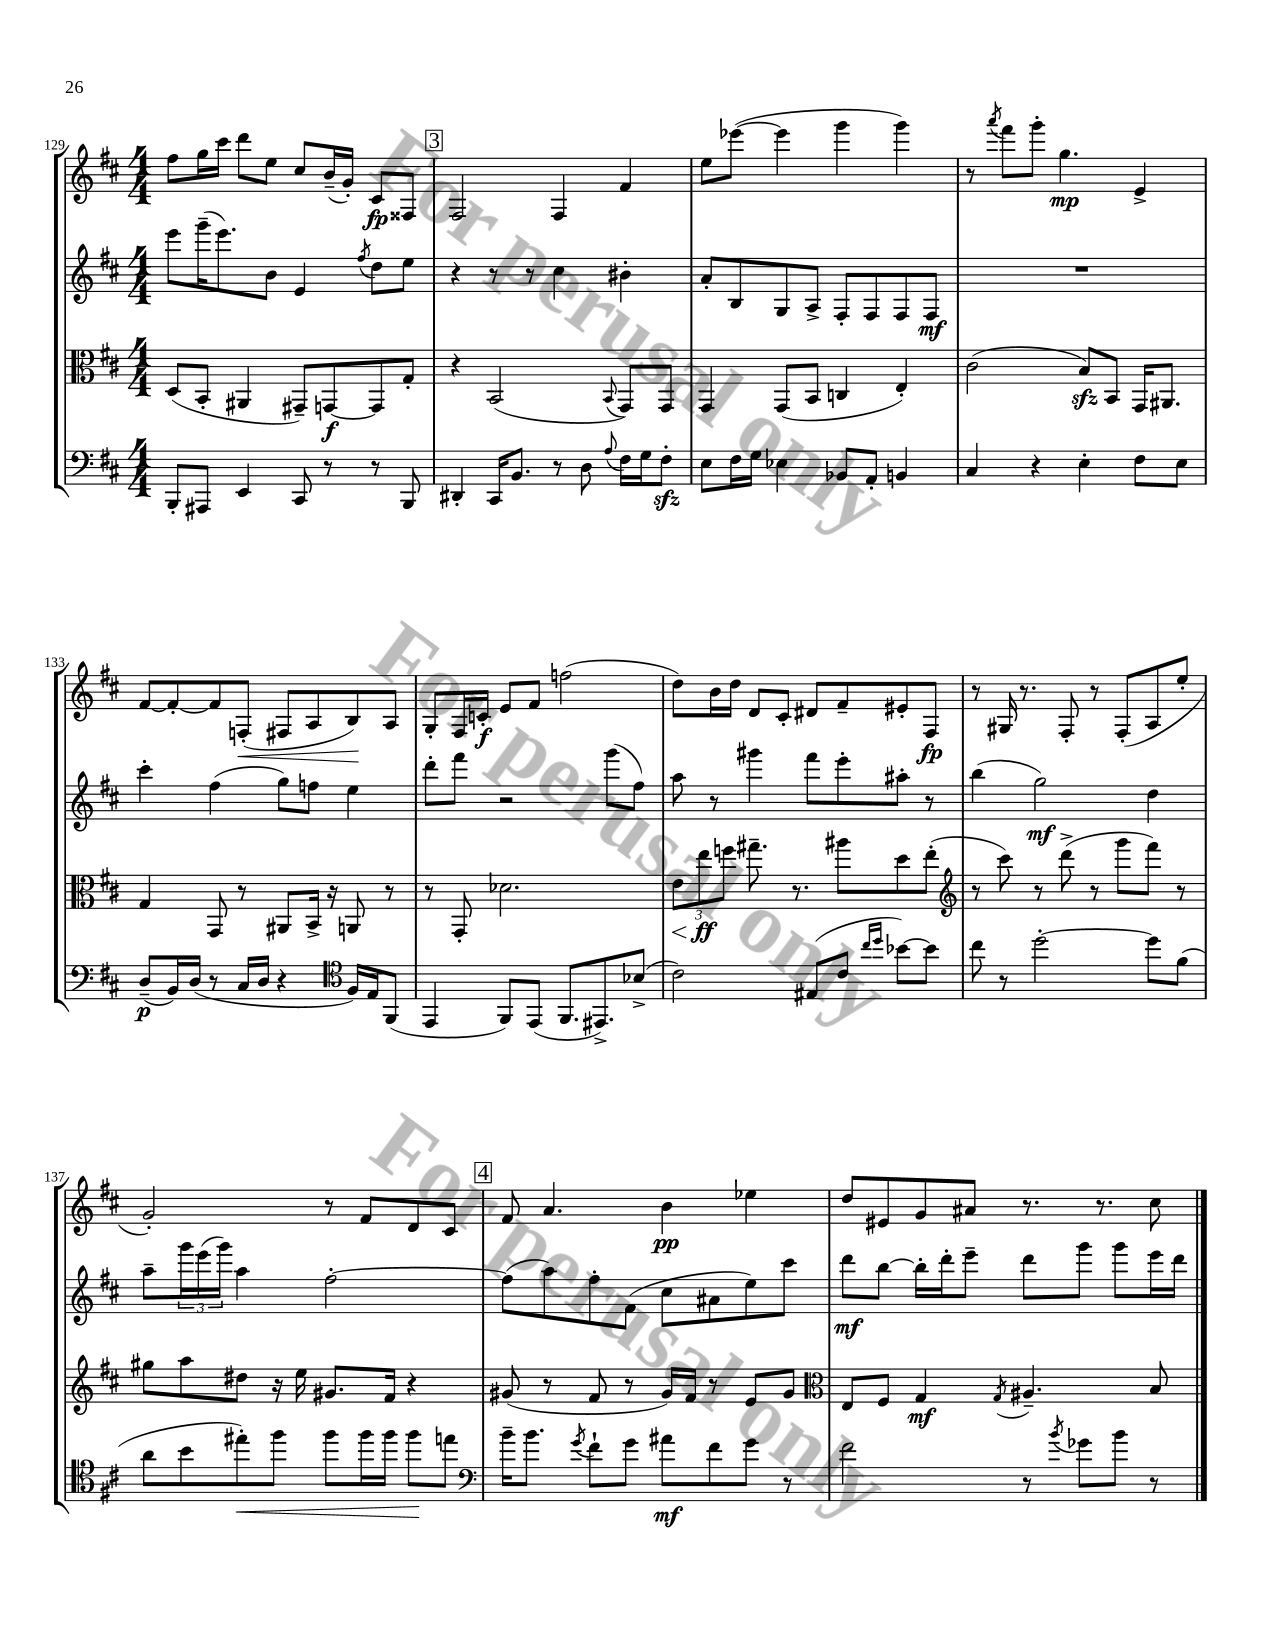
<<
\new StaffGroup <<
\new Staff = "s0" {
    \clef treble \key d \major \numericTimeSignature \time 4/4
    fis''8 g''16 cis'''16 d'''8 e''8 cis''8 b'16--( g'16-.) cis'8\fp fisis8 |
    \mark \markup { \box "3" } fis2 fis4 fis'4 |
    e''8 ees'''8~( ees'''4 g'''4 g'''4) |
    r8 \acciaccatura { a'''8 } fis'''8 g'''8-. g''4.\mp e'4-> |
    fis'8~ fis'8~-. fis'8 f8-.\<( fis8 a8 b8\!) a8 |
    g8-. fis16 c'16-.\f e'8 fis'8 f''2( |
    d''8) b'16 d''16 d'8 cis'8-. dis'8 fis'8-- eis'8-. fis8\fp |
    r8 gis16 r8. fis8-. r8 fis8-.( a8 e''8-. |
    g'2-.) r8 fis'8 d'8 cis'8 |
    \mark \markup { \box "4" } fis'8 a'4. b'4\pp ees''4 |
    d''8 eis'8 g'8 ais'8 r8. r8. cis''8 \bar "|." |
}
\new Staff = "s1" {
    \clef treble \key d \major \numericTimeSignature \time 4/4
    e'''8 g'''16--( e'''8.) b'8 e'4 \acciaccatura { fis''8 } d''8 e''8 |
    \mark \markup { \box "3" } r4 r8 r8 cis''4 bis'4-. |
    a'8-. b8 g8 a8-> fis8-. fis8 fis8 fis8\mf |
    R1 |
    cis'''4-. fis''4( g''8) f''8 e''4 |
    d'''8-. fis'''8 r2 g'''8( fis''8) |
    a''8 r8 gis'''4 fis'''8 e'''8-. ais''8-. r8 |
    b''4( g''2\mf) d''4 |
    a''8-- \tuplet 3/2 { g'''16 e'''16( g'''16) } a''4 fis''2~-. |
    \mark \markup { \box "4" } fis''8( a''8) fis''8-. fis'8( cis''8 ais'8 e''8) cis'''8 |
    d'''8\mf b''8~ b''16-. d'''16-. e'''8-- d'''8 g'''8 g'''8 e'''16 d'''16 \bar "|." |
}
\new Staff = "s2" {
    \clef alto \key d \major \numericTimeSignature \time 4/4
    d8( b,8-. ais,4 gis,8--) g,8~\f g,8 g8-. |
    \mark \markup { \box "3" } r4 b,2( \appoggiatura { b,8 } g,8) g,8 |
    g,4 g,8( b,8 c4 e4-.) |
    cis'2( b8\sfz) b,8 g,16 ais,8. |
    g4 g,8 r8 ais,8 b,16-> r16 a,8 r8 |
    r8 g,8-. des'2. |
    \tuplet 3/2 { e'8\< e''8\ff\! f''8 } gis''8.-- r8. ais''8 d''8 e''8-.( |
    \clef treble r8 cis'''8) r8 d'''8->( r8 g'''8 fis'''8) r8 |
    gis''8 a''8 dis''8 r16 e''16 gis'8. fis'16 r4 |
    \mark \markup { \box "4" } gis'8( r8 fis'8 r8 gis'16) fis'16 r8 e'8 gis'8 |
    \clef alto e8 fis8 g4\mf \acciaccatura { g8 } ais4.-- b8 \bar "|." |
}
\new Staff = "s3" {
    \clef bass \key d \major \numericTimeSignature \time 4/4
    b,,8-. ais,,8 e,4 cis,8 r8 r8 b,,8 |
    \mark \markup { \box "3" } dis,4-. cis,16 b,8. r8 d8 \appoggiatura { a8 } fis16 g16 fis8-.\sfz |
    e8 fis16 g16 ees4 bes,8 a,8-. b,4 |
    cis4 r4 e4-. fis8 e8 |
    d8--\p( b,16) d16( r8 cis16 d16 r4 \clef tenor fis16) e16 fis,8( |
    e,4 fis,8) e,8( fis,8. eis,8.->) bes8->( |
    cis'2) eis8( cis'8 \grace { cis''16 d''16 } bes'8~) bes'8 |
    cis''8 r8 d''2~-. d''8 fis'8( |
    a'8 b'8 eis''8-.\<) fis''8 fis''8 fis''16 fis''16 fis''8\! e''8 |
    \mark \markup { \box "4" } \clef bass b'16-- b'8. \acciaccatura { g'8 } fis'8-! g'8 ais'8\mf fis'8 g'8 r8 |
    fis'2 r8 \acciaccatura { b'8 } ges'8 b'8 r8 \bar "|." |
}
>>
>>
\layout { \context { \Score currentBarNumber = #129 } }
